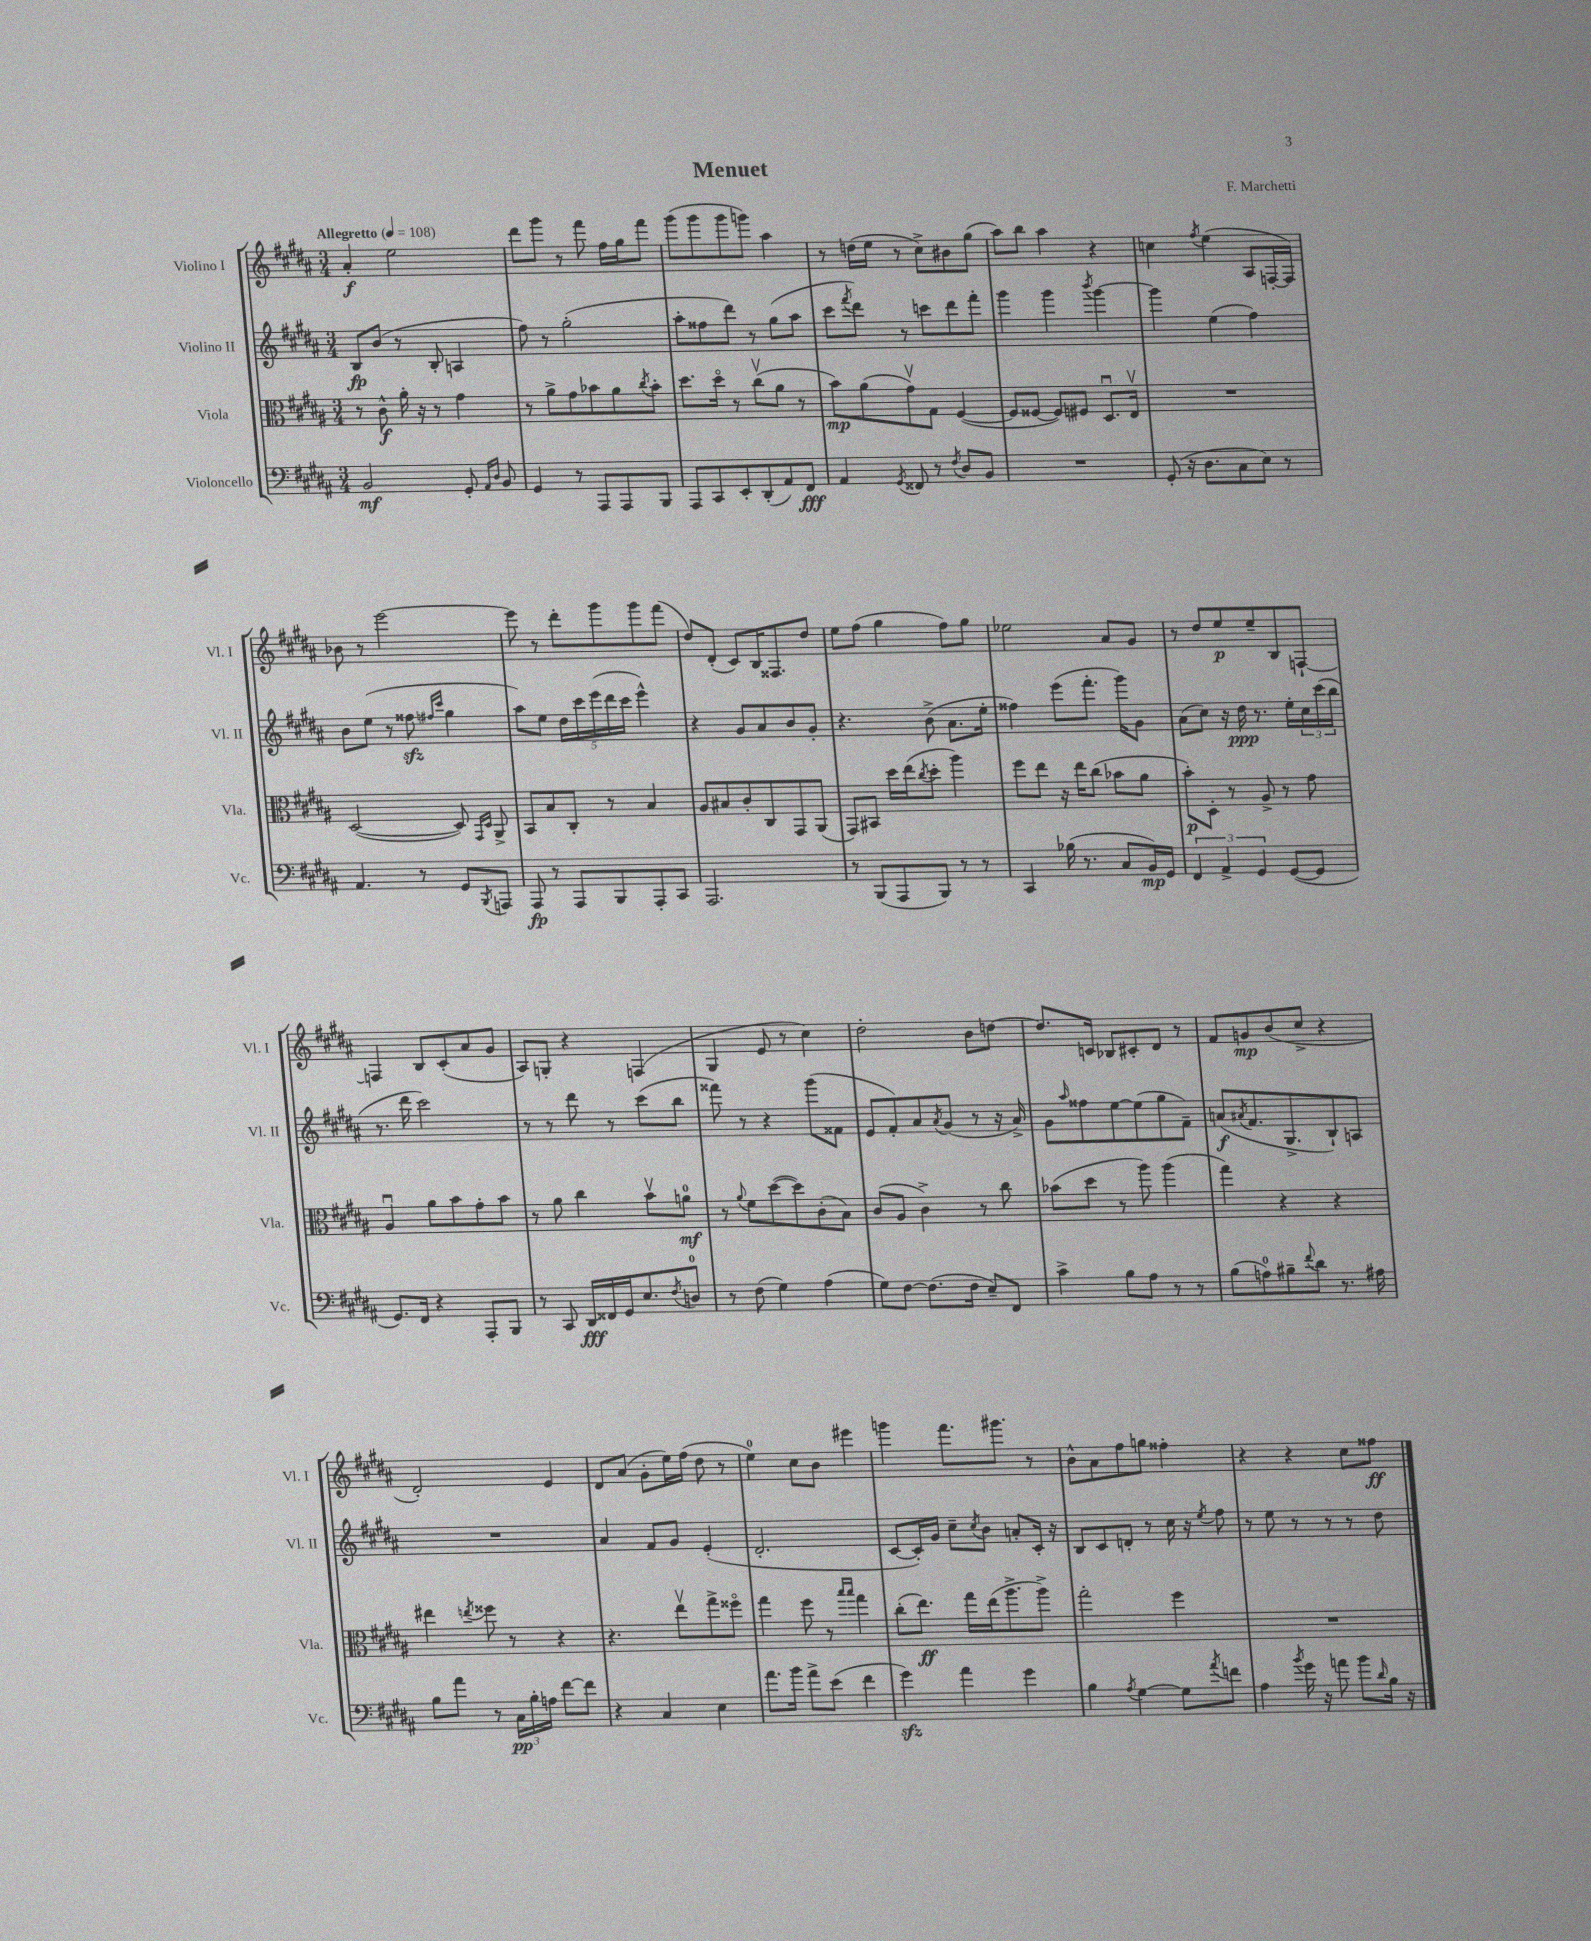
\header { title = "Menuet" composer = "F. Marchetti" }
<<
\new StaffGroup <<
\new Staff = "s0" \with { instrumentName = "Violino I" shortInstrumentName = "Vl. I" } {
    \clef treble \key b \major \numericTimeSignature \time 3/4 \tempo "Allegretto" 4 = 108
    ais'4-.\f e''2 |
    dis'''8 gis'''8 r8 fis'''8 fis''16 gis''16 fis'''8 |
    gis'''8( gis'''8 gis'''8 g'''8) ais''4 |
    r8 d''16( e''16 r8 cis''8->) bis'8 gis''8( |
    ais''8) b''8 ais''4 r4 |
    c''4 \acciaccatura { fis''8 } e''4( ais8 f16~-. f16) |
    bes'8 r8 e'''2~ |
    e'''8 r8 dis'''8-. gis'''8 gis'''8 fis'''8( |
    dis''8) dis'8-.( cis'8) b16 fisis8. dis''8 |
    e''8 fis''8( gis''4 fis''8) gis''8 |
    ees''2 ais'8 gis'8 |
    r8 dis''8 e''8\p e''8-- b8 f8~-! |
    f4 b8 cis'8-.( ais'8 gis'8 |
    ais8) g8-. r4 f4( |
    gis4 e'8 r8 cis''4) |
    dis''2-. b'8 d''8~ |
    d''8. c'16 bes8 cis'8-. dis'8 r8 |
    fis'8 g'8\mp b'8( cis''8-> r4 |
    dis'2-.) e'4 |
    dis'8 ais'8( gis'8-. e''16) fis''16( dis''8 r8 |
    e''4-0) cis''8 b'8 eis'''4 |
    g'''4 fis'''8. gis'''8. r8 |
    b'8-^ ais'8 fis''8 g''8 fisis''4-. |
    r4 r4 cis''8 fisis''8\ff \bar "|." |
}
\new Staff = "s1" \with { instrumentName = "Violino II" shortInstrumentName = "Vl. II" } {
    \clef treble \key b \major \numericTimeSignature \time 3/4
    b8\fp b'8( r8 b8-. a4 |
    fis''8) r8 gis''2-.( |
    ais''8-. fisis''8 dis'''8) r8 gis''8( ais''8 |
    cis'''8 \acciaccatura { fis'''8 } dis'''8) r8 c'''8 dis'''8 fis'''8-. |
    gis'''4 gis'''4 \acciaccatura { b'''8 } gis'''4~ |
    gis'''4 e''4( fis''4) |
    b'8 e''8( r8 fisis''8\sfz \grace { fis''16 cis'''16 } gis''4 |
    ais''8) e''8 \tuplet 5/4 { dis''16 cis'''16 e'''16( dis'''16 cis'''16 } e'''4-^) |
    r4 gis'8 ais'8 b'8 gis'8-. |
    r4. b'8->( ais'8. e''16-. |
    fisis''4) e'''8( fis'''8.-. gis'''16) gis'8 |
    ais'8( cis''8) r16 dis''16\ppp r8. e''16-. \tuplet 3/2 { cis''16 cis'''16( b''16 } |
    r8. dis'''16 cis'''2) |
    r8 r8 dis'''8 r8 cis'''8( b''8 |
    fisis'''8) r8 r4 gis'''8( fisis'8 |
    e'8 fis'8-.) ais'8 \acciaccatura { ais'8 } gis'8( r8 r16 ais'16->) |
    gis'8 \grace { ais''16 } fisis''8 e''8~ e''8( gis''8 fis'8--) |
    a'8\f( \acciaccatura { ais'8 } fis'8. gis8.-> b8-!) a8 |
    R2. |
    ais'4 fis'8 gis'8 e'4-.( |
    dis'2.-. |
    cis'8~ cis'16-.) gis'16 cis''8-- \acciaccatura { cis''8 } b'8 a'8-. cis'16-. r16 |
    b8 cis'8 d'8-. r8 cis''16 r16 \acciaccatura { e''8 } fis''8 |
    r8 e''8 r8 r8 r8 dis''8 \bar "|." |
}
\new Staff = "s2" \with { instrumentName = "Viola" shortInstrumentName = "Vla." } {
    \clef alto \key b \major \numericTimeSignature \time 3/4
    r8 cis'8-^\f ais'16-. r16 r8 gis'4 |
    r8 ais'8-> gis'8 bes'8 ais'8 \acciaccatura { cis''8 } bes'8-. |
    dis''8. dis''16\flageolet r8 cis''8\upbow( ais'8 r8 |
    b'8\mp) ais'8( gis'8\upbow) gis8 fis4~( |
    fis8 fisis8~ fisis8) fis8 dis8.\downbow e16\upbow |
    R2. |
    dis2~( dis8) \grace { gis,16 dis16 } ais,8-> |
    b,8 b8 cis8-. r8 b4 |
    ais8 bis8 cis'8-. cis8 gis,8 ais,8( |
    gis,8) bis,8 dis''16 e''16( \acciaccatura { cis''8 } dis''8-. ais''4) |
    fis''8 e''8 r16 e''16 cis''8( bes'8 ais'8 |
    b'8-.\p) dis8-. r8 ais8-> r8 gis'8 |
    ais4\downbow ais'8 b'8 gis'8-. b'8 |
    r8 ais'8 cis''4 b'8\upbow a'8-0\mf |
    r8 \appoggiatura { ais'8 } fis'8 dis''8~( dis''8) cis'8-.( b8) |
    cis'8( ais8 cis'4->) r8 cis''8 |
    bes'8( dis''8 r8 ais''8) ais''4( |
    gis''4) r4 r4 |
    eis''4 \acciaccatura { e''8 } fisis''8 r8 r4 |
    r4. e''8\upbow gis''8-> fisis''8\flageolet |
    gis''4 fis''8 r8 \grace { b''16 b''16 } gis''4 |
    cis''8-.( e''8.\ff) gis''16 e''16( ais''8.-> ais''8->) |
    gis''2-. fis''4 |
    R2. \bar "|." |
}
\new Staff = "s3" \with { instrumentName = "Violoncello" shortInstrumentName = "Vc." } {
    \clef bass \key b \major \numericTimeSignature \time 3/4
    b,2\mf gis,8-. \grace { ais,16 dis16 } b,8 |
    gis,4 r8 ais,,8 ais,,8 b,,8 |
    ais,,8 cis,8 e,8-. dis,8-.( ais,8) fis,8\fff |
    ais,4 \acciaccatura { gis,8 } fisis,8 r8 \acciaccatura { fis8 } dis8 b,8 |
    R2. |
    gis,8-.( r16 dis8. cis8 e8) r8 |
    ais,4. r8 gis,8 \acciaccatura { b,,8 } a,,8 |
    ais,,8\fp r8 ais,,8 b,,8 ais,,8-. cis,8 |
    ais,,2. |
    r8 b,,8( ais,,8 b,,8) r8 r8 |
    cis,4 bes16( r8. cis8 b,16\mp) gis,16 |
    \tuplet 3/2 { fis,4 ais,4-> gis,4 } gis,8~( gis,8 |
    gis,8.) fis,16 r4 ais,,8-. b,,8 |
    r8 cis,8 dis,16\fff fisis,16 gis,16 e8. \acciaccatura { fis8 } d8-0 |
    r8 fis8( gis4) ais4( |
    gis8) fis8~ fis8.( fis16 e8--) fis,8 |
    cis'4-> b8 ais8 r8 r8 |
    b8( a8-0) bis8-- \appoggiatura { fis'8 } dis'8 r8. ais16 |
    b8 ais'8 r8 \tuplet 3/2 { cis16\pp b16-. a16 } fis'8~ fis'8 |
    r4 cis4 e4 |
    ais'8. b'16 ais'8-> e'8( fis'4 |
    gis'4\sfz) ais'4 gis'4 |
    b4 \acciaccatura { ais8 } gis4~ gis8 \acciaccatura { ais'8 } f'8 |
    ais4 \acciaccatura { b'8 } gis'16 r16 a'8 b'8 \grace { dis'16 } b16 r16 \bar "|." |
}
>>
>>
\layout { \context { \Score \remove "Bar_number_engraver" } }
